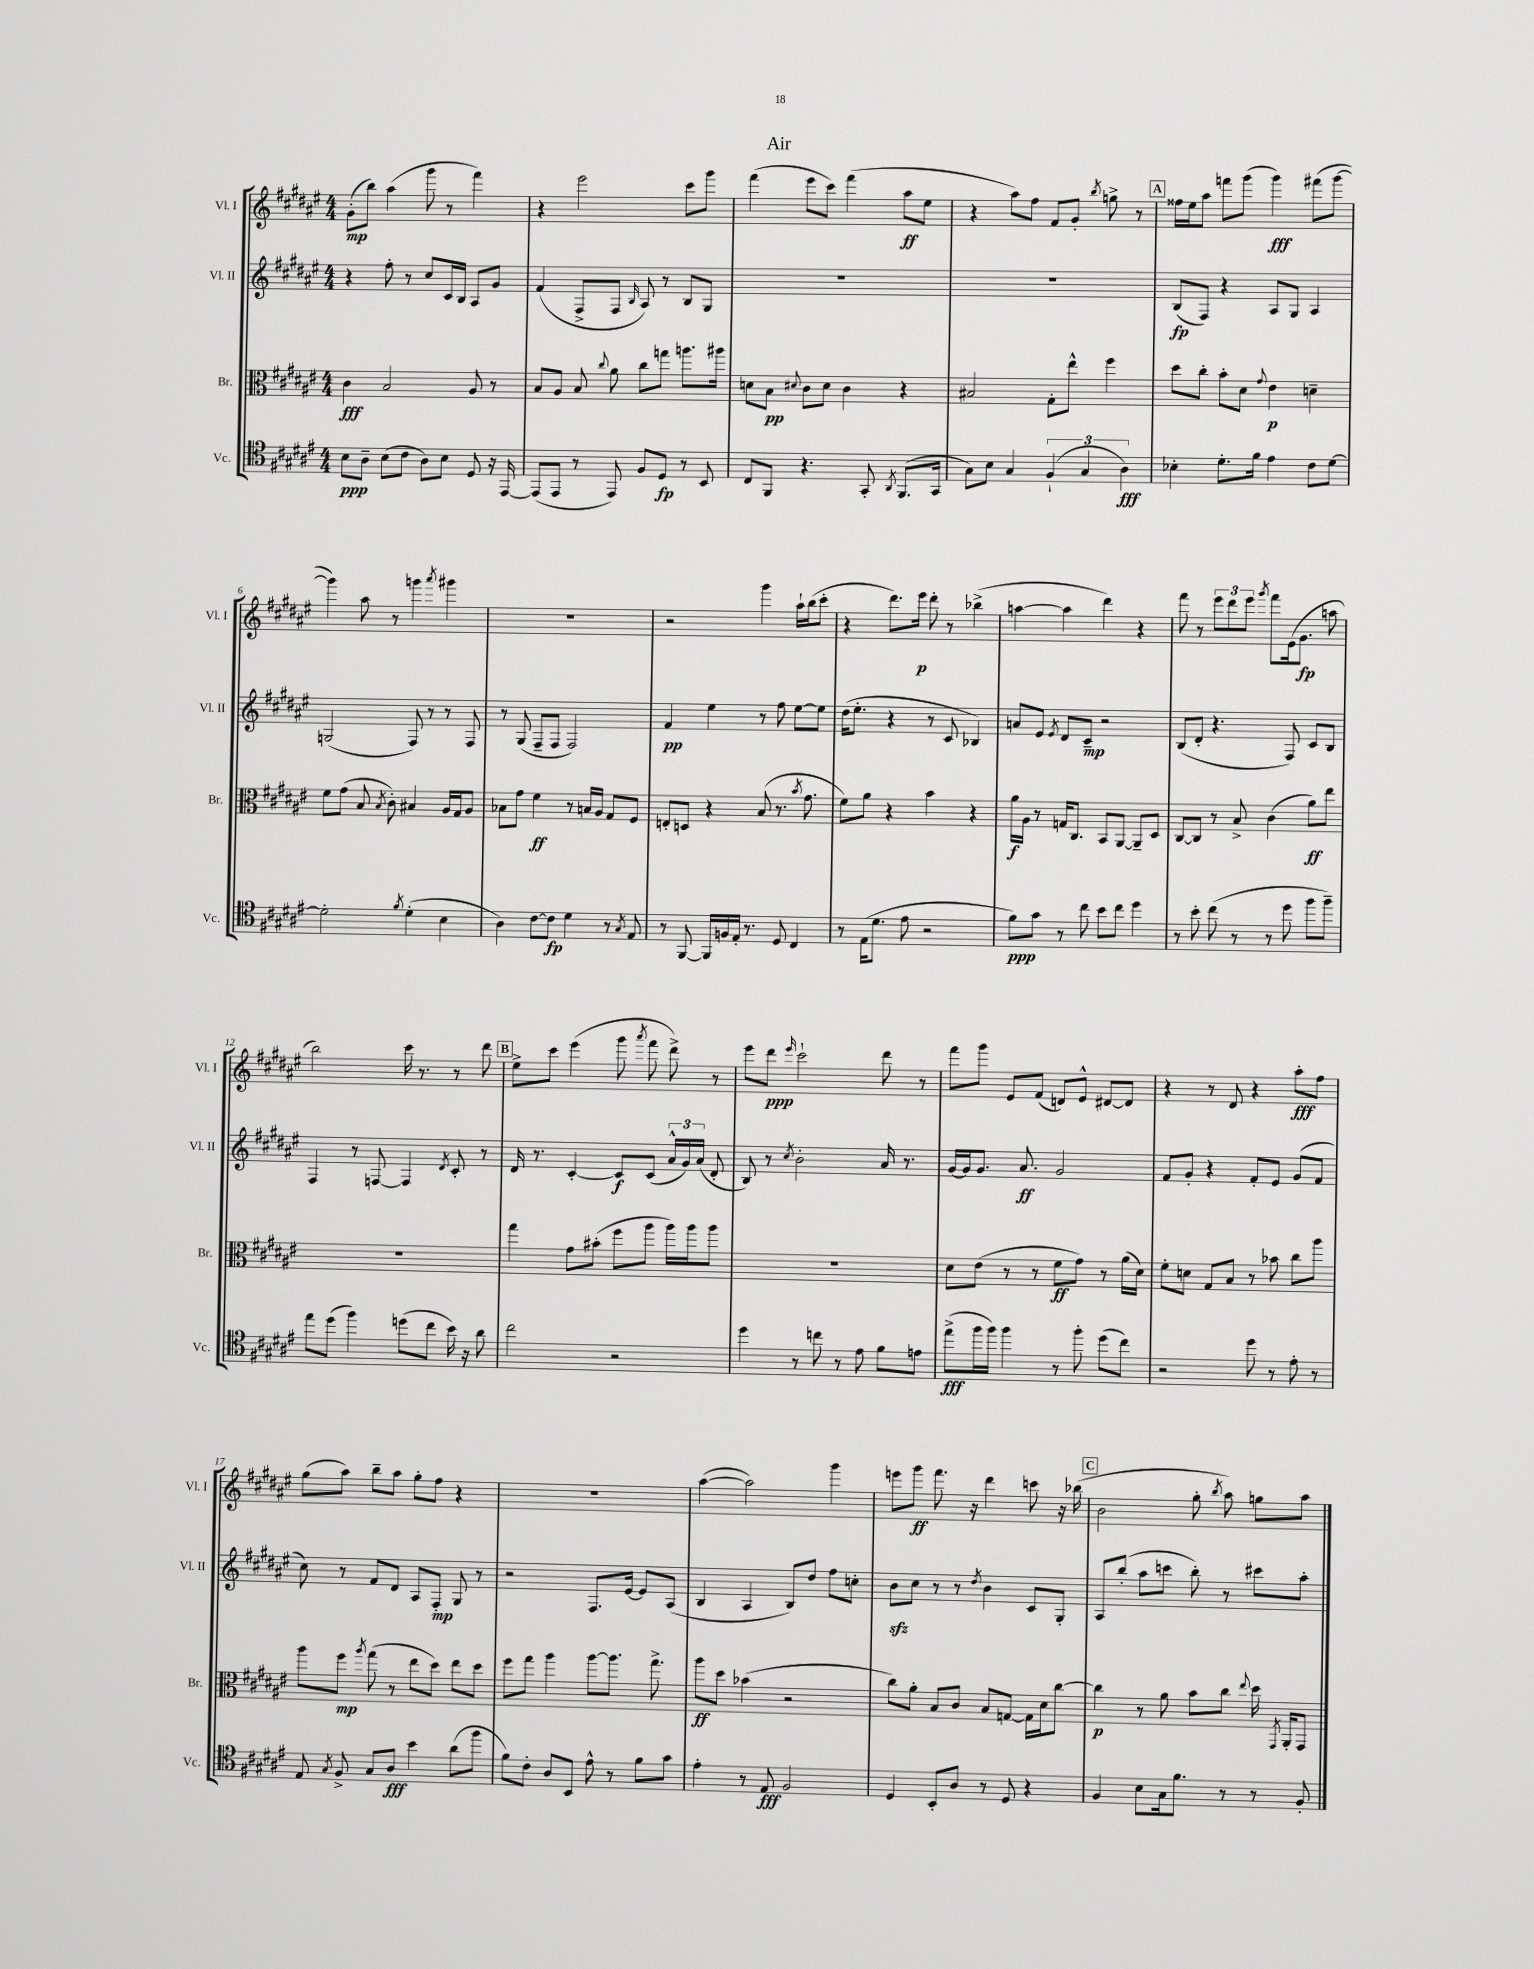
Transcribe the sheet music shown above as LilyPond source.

\header { title = "Air" }
<<
\new StaffGroup <<
\new Staff = "s0" \with { instrumentName = "Vl. I" shortInstrumentName = "Vl. I" } {
    \clef treble \key fis \major \numericTimeSignature \time 4/4
    \autoBeamOff gis'8[-.\mp( b''8]) ais''4( gis'''8 r8 fis'''4) |
    r4 eis'''2 cis'''8[ gis'''8] |
    fis'''4( eis'''8[ cis'''8]) fis'''4( ais''8[\ff eis''8] |
    r4 ais''8[) fis''8] fis'8[ gis'8]-. \acciaccatura { b''8 } g''8-> r8 |
    \mark \markup { \box "A" } fisis''16[ eis''16 ais''8] f'''8[ gis'''8]( gis'''4\fff) fis'''8[( gis'''8]~ |
    gis'''4) ais''8 r8 g'''4 \acciaccatura { ais'''8 } gis'''4 |
    R1 |
    r2 gis'''4 ais''16[-! b''16( cis'''8]-. |
    r4 dis'''8.[) eis'''16]\p dis'''8-. r8 bes''4->( |
    a''4~ a''4 dis'''4) r4 |
    fis'''8 r8 \tuplet 3/2 { eis'''8[ dis'''8 eis'''8] } \acciaccatura { gis'''8 } fis'''8[ eis'16( gis'8.]\fp a''8 |
    b''2) cis'''16 r8. r8 dis'''8 |
    \mark \markup { \box "B" } eis''8[-> cis'''8] eis'''4( gis'''8 \acciaccatura { ais'''8 } fis'''8 dis'''8->) r8 |
    eis'''8[ dis'''8]\ppp \grace { eis'''16 } cis'''2-! dis'''8 r8 |
    fis'''8[ gis'''8] eis'8[ fis'8]( d'8[) eis'8]-^ dis'8[~ dis'8] |
    r4 r8 dis'8 r4 ais''8[-.\fff fis''8] |
    gis''8[( ais''8]) b''8[-- ais''8] gis''8[-. fis''8] r4 |
    R1 |
    ais''4~( ais''2) gis'''4 |
    e'''8[ gis'''8]\ff fis'''8. r16 dis'''4 c'''8 r16 bes''16( |
    \mark \markup { \box "C" } b'2 gis''8-. \acciaccatura { b''8 } ais''8) g''8[ ais''8] \bar "|." |
}
\new Staff = "s1" \with { instrumentName = "Vl. II" shortInstrumentName = "Vl. II" } {
    \clef treble \key fis \major \numericTimeSignature \time 4/4
    \autoBeamOff r4 fis''8-. r8 cis''8[ cis'16 b16] ais8[ gis'8] |
    fis'4( fis8[-> fis8] \grace { b16 } ais8) r8 b8[ gis8] |
    R1 |
    R1 |
    \mark \markup { \box "A" } b8[\fp( fis8]) r4 ais8[ gis8] ais4 |
    g2( fis8) r8 r8 fis8 |
    r8 gis8( fis8[-- fis8] fis2) |
    fis'4\pp eis''4 r8 fis''8 eis''8[~ eis''8] |
    dis''16[( eis''8.]-. r4 r8 cis'8 bes4) |
    a'8[ eis'8] \acciaccatura { eis'8 } dis'8[ cis'8]--\mp r2 |
    b8[( dis'8]-. r4. fis8) cis'8[ b8] |
    fis4 r8 f8~ f4 \acciaccatura { dis'8 } cis'8-. r8 |
    \mark \markup { \box "B" } dis'16 r8. cis'4~-. cis'8[\f cis'8]( \tuplet 3/2 { ais'16[-^ gis'16) ais'16]( } dis'8-. |
    b8) r8 \acciaccatura { cis''8 } b'2-. ais'16 r8. |
    gis'16[~ gis'16 gis'8.] ais'8.\ff gis'2 |
    fis'8[ gis'8]-. r4 fis'8[-. eis'8] gis'8[( fis'8] |
    cis''8) r8 fis'8[ dis'8] ais8[ fis8]-.\mp gis8 r8 |
    r2 fis8.[ eis'16]~ eis'8[ ais8]( |
    b4 ais4 b8[) dis''8] fis''8[ c''8]-. |
    b'8[\sfz cis''8] r8 r8 \acciaccatura { dis''8 } b'4 cis'8[ gis8]-. |
    \mark \markup { \box "C" } ais8[ b''8]-.( ais''8[ c'''8] b''8-.) r8 cis'''8[ ais''8]-. \bar "|." |
}
\new Staff = "s2" \with { instrumentName = "Br." shortInstrumentName = "Br." } {
    \clef alto \key fis \major \numericTimeSignature \time 4/4
    \autoBeamOff cis'4\fff b2 ais8 r8 |
    b8[ ais8] b8 \appoggiatura { cis''8 } ais'8 cis''8[ g''8] a''8.[ ais''16] |
    d'8[ b8]\pp \appoggiatura { dis'8 } cis'8[ dis'8] cis'4 r4 |
    bis2 gis8[-. eis''8]-^ fis''4 |
    \mark \markup { \box "A" } dis''8[ cis''8]-. b'8[-. dis'8] \appoggiatura { gis'8 } eis'4\p d'4-- |
    fis'8[ gis'8]( b8 \acciaccatura { b8 } cis'8-.) bis4 ais16[ gis16 ais8] |
    bes8[ gis'8] fis'4\ff r8 b16[ ais16] gis8[ fis8] |
    e8[-. d8] r4 b8( r8. \acciaccatura { b'8 } gis'8. |
    fis'8[) ais'8] r4 b'4 r4 |
    ais'16[\f ais16] r8 g16[ cis8.] b,8[ ais,8]~ ais,8[-- dis8] |
    cis8[~ cis8] r8 b8-> cis'4( ais'8[\ff) eis''8] |
    R1 |
    \mark \markup { \box "B" } gis''4 gis'8[ bis'8]-.( fis''8[ ais''8] ais''16[) ais''16 ais''8] |
    R1 |
    dis'8[ eis'8]( r8 r8 fis'8[\ff gis'8]) r8 ais'16[( dis'16]) |
    fis'8[-. d'8] gis8[ b8] r8 bes'8 cis''8[ ais''8] |
    ais''8[ fis''8]\mp \acciaccatura { ais''8 } gis''8( r8 eis''8[ dis''8]) eis''8[ dis''8] |
    fis''8[ gis''8] ais''4 ais''8[~ ais''8.] gis''8.-> |
    ais''8[\ff dis''8] bes'4( r2 |
    cis''8[) ais'8]-. b8[ cis'8] b8[ g8]~ g16[ dis'16 cis''8]~ |
    \mark \markup { \box "C" } cis''4\p r8 ais'8 b'8[ cis''8] \appoggiatura { eis''8 } dis''16 \acciaccatura { gis,8 } ais,16[-. gis,8] \bar "|." |
}
\new Staff = "s3" \with { instrumentName = "Vc." shortInstrumentName = "Vc." } {
    \clef tenor \key fis \major \numericTimeSignature \time 4/4
    \autoBeamOff b8[\ppp ais8]-- b8[( cis'8] ais8[) b8] dis8 r16 eis,16~ |
    eis,8[( eis,8] r8 eis,8) fis8[ dis8]\fp r8 b,8 |
    cis8[ fis,8] r4. gis,8-. \acciaccatura { ais,8 } fis,8.[( gis,16] |
    gis8[) b8] gis4 \tuplet 3/2 { fis4-!( gis4 ais4\fff) } |
    \mark \markup { \box "A" } bes4-. dis'8.[-. fis'16] eis'4 cis'8[ dis'8]~ |
    dis'2-. \acciaccatura { fis'8 } dis'4-.( b4 |
    ais4) cis'8[~ cis'8]\fp dis'4 r8 \acciaccatura { gis8 } eis8 |
    r8 fis,8~ fis,16[ f16 eis16]-. r8. dis8 cis4 |
    r8 eis16[( dis'8.] eis'8 r2 |
    fis'8[\ppp) gis'8] r8 cis''8 b'8[ cis''8] dis''4 |
    r8 b'8-. cis''8( r8 r8 dis''8 fis''8[ fis''8]--) |
    eis''8[ dis''8]( fis''4) d''8[( cis''8] b'16) r16 ais'8 |
    \mark \markup { \box "B" } cis''2 r2 |
    dis''4 r8 c''8 r8 eis'8 fis'8[ e'8] |
    eis''8[->\fff( fis''16 fis''16]) fis''4 r8 fis''8-. dis''8[( cis''8]) |
    r2 dis''8 r8 eis'8-. r8 |
    eis8 \acciaccatura { gis8 } fis8-> gis8[ ais8]\fff b'4 ais'8[( fis''8] |
    fis'8[) cis'8]-. ais8[ b,8] eis'8-^ r8 fis'8[ gis'8] |
    eis'4-. r8 eis8\fff fis2 |
    dis4 b,8[-. ais8] r8 dis8 r4 |
    \mark \markup { \box "C" } fis4 b8[ gis16 fis'8.] r8 r8 fis8-. \bar "|." |
}
>>
>>
